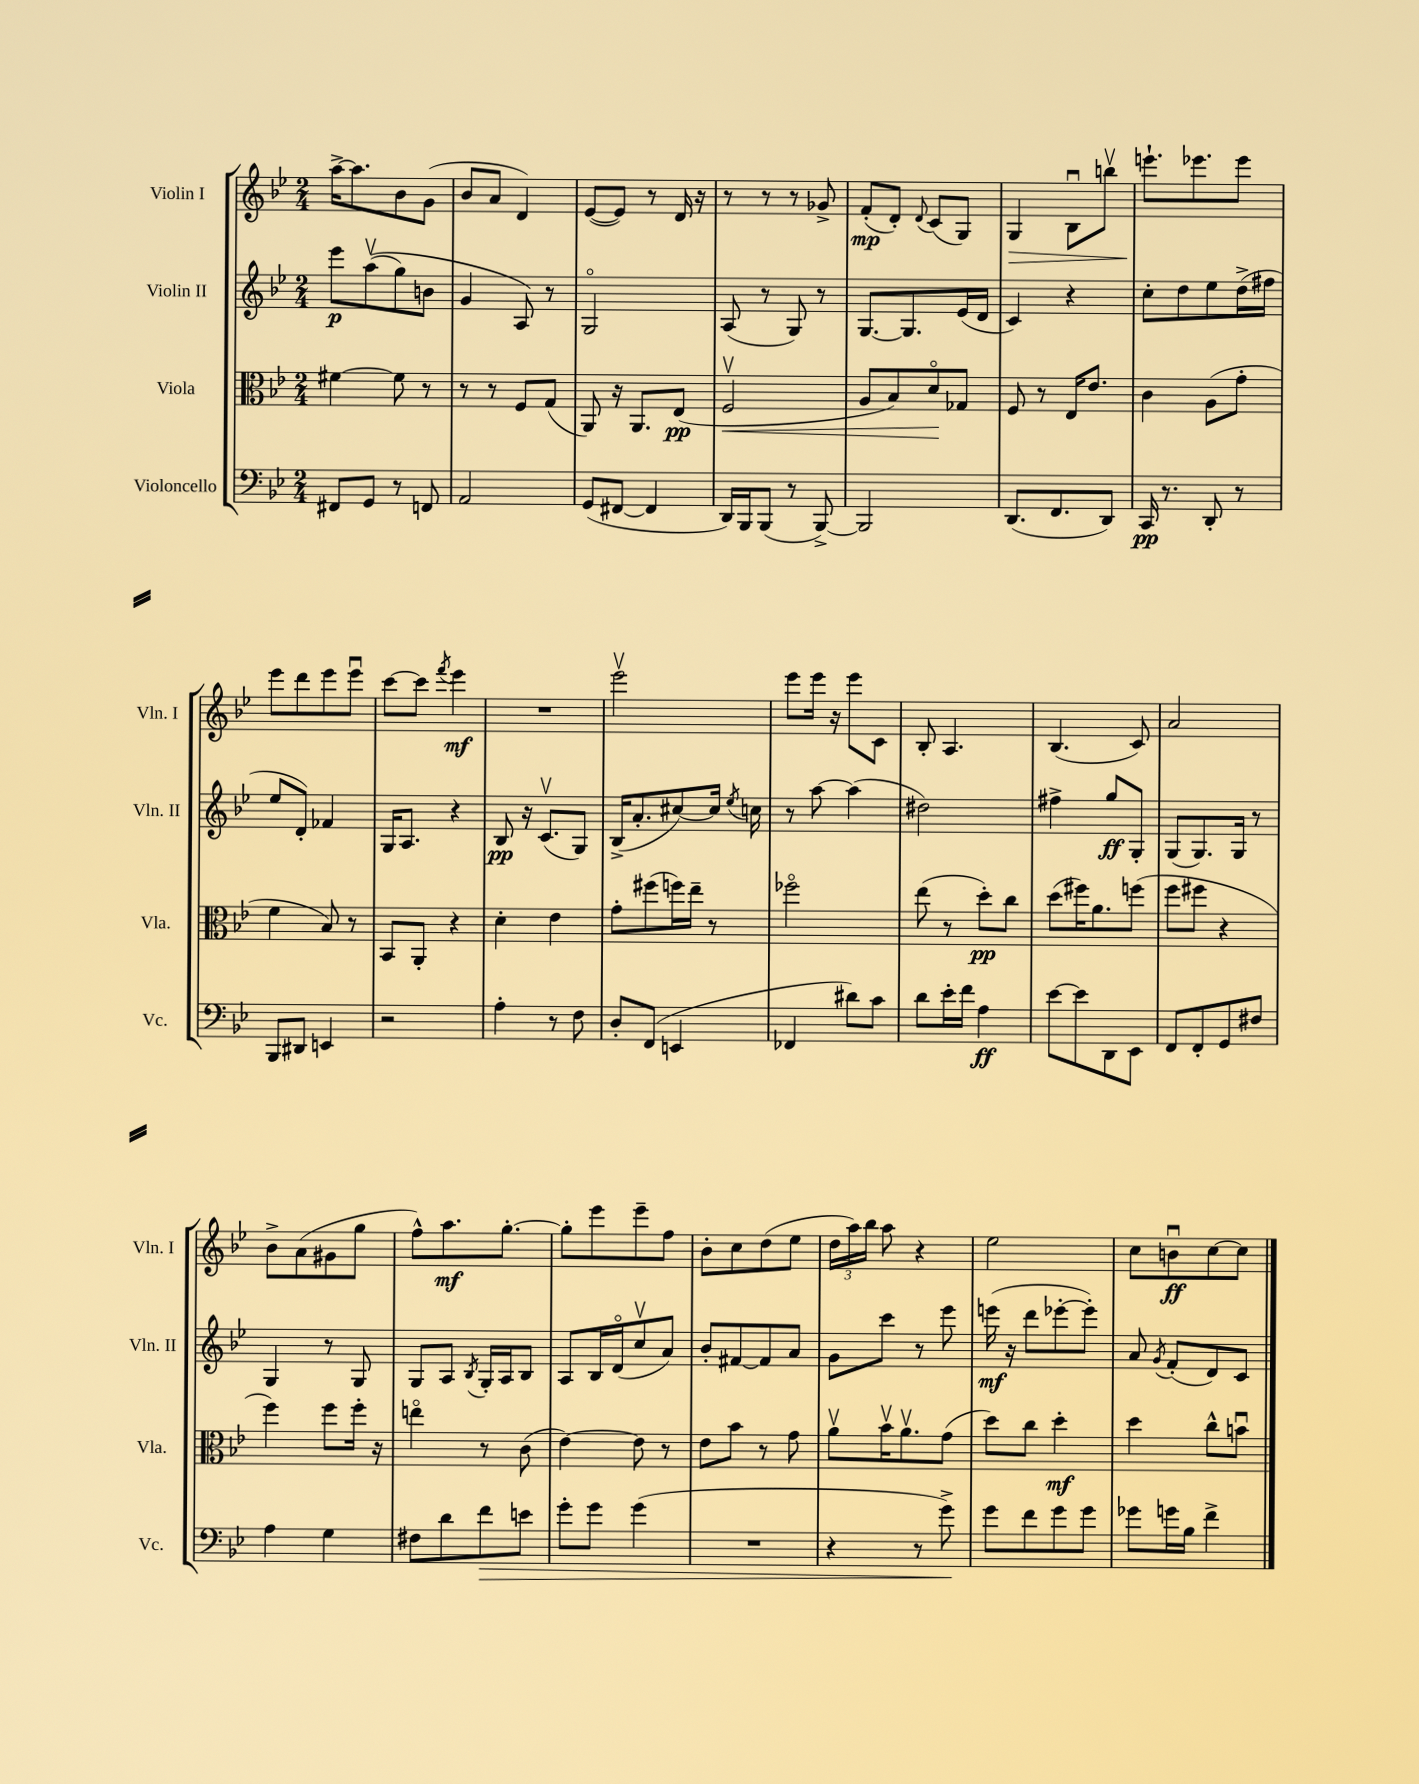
<<
\new StaffGroup <<
\new Staff = "s0" \with { instrumentName = "Violin I" shortInstrumentName = "Vln. I" } {
    \clef treble \key bes \major \numericTimeSignature \time 2/4
    \autoBeamOff a''16[~-> a''8. bes'8 g'8]( |
    bes'8[ a'8] d'4) |
    ees'8[~( ees'8]) r8 d'16 r16 |
    r8 r8 r8 ges'8-> |
    f'8[-.\mp( d'8]-.) \appoggiatura { d'8 } c'8[( g8]) |
    g4\> bes8[\downbow b''8]\upbow |
    e'''8.[-!\! ees'''8. ees'''8] |
    ees'''8[ d'''8 ees'''8 ees'''8]\downbow |
    c'''8[~ c'''8] \acciaccatura { f'''8 } ees'''4\mf |
    R2 |
    ees'''2\upbow |
    ees'''8[ ees'''16] r16 ees'''8[ c'8] |
    bes8-. a4. |
    bes4.( c'8) |
    a'2 |
    bes'8[-> a'8( gis'8 g''8] |
    f''8[-^) a''8.\mf g''8.]~-. |
    g''8[-. ees'''8 ees'''8-- f''8] |
    bes'8[-. c''8 d''8( ees''8] |
    \tuplet 3/2 { d''16[ a''16) bes''16] } a''8 r4 |
    ees''2 |
    c''8[ b'8\downbow\ff c''8~ c''8] \bar "|." |
}
\new Staff = "s1" \with { instrumentName = "Violin II" shortInstrumentName = "Vln. II" } {
    \clef treble \key bes \major \numericTimeSignature \time 2/4
    \autoBeamOff ees'''8[\p a''8\upbow(\( g''8) b'8] |
    g'4 a8\) r8 |
    g2\flageolet |
    a8( r8 g8) r8 |
    g8.[~ g8. ees'16( d'16] |
    c'4) r4 |
    c''8[-. d''8 ees''8 d''16->( fis''16] |
    ees''8[ d'8]-.) fes'4 |
    g16[ a8.] r4 |
    bes8\pp r16 c'8.[\upbow( g8]) |
    bes16[->( a'8.-. cis''8~) cis''16] \acciaccatura { ees''8 } c''16 |
    r8 a''8~ a''4( |
    dis''2) |
    fis''4-> g''8[\ff g8]-. |
    g8[( g8.) g16] r8 |
    g4 r8 g8 |
    g8[ a8] \acciaccatura { bes8 } g16[-. a16 bes8] |
    a8[ bes16 d'16\flageolet( c''8\upbow a'8]) |
    bes'8[-. fis'8~ fis'8 a'8] |
    g'8[ c'''8] r8 ees'''8 |
    e'''16\mf( r16 d'''8[ ees'''8~-. ees'''8]-.) |
    a'8 \acciaccatura { g'8 } f'8[-.( d'8) c'8] \bar "|." |
}
\new Staff = "s2" \with { instrumentName = "Viola" shortInstrumentName = "Vla." } {
    \clef alto \key bes \major \numericTimeSignature \time 2/4
    \autoBeamOff fis'4~ fis'8 r8 |
    r8 r8 f8[ g8]( |
    a,8) r16 a,8.[ ees8]\pp( |
    f2\upbow\< |
    a8[ bes8) d'8\flageolet\! ges8] |
    f8 r8 ees16[ ees'8.] |
    c'4 a8[( g'8]-. |
    f'4 bes8) r8 |
    bes,8[ a,8]-. r4 |
    d'4-. ees'4 |
    g'8[-. fis''8( f''16) ees''16]-- r8 |
    fes''2\flageolet |
    ees''8( r8 d''8[-.\pp) c''8] |
    d''8[( fis''16) a'8. f''8]( |
    f''8[ fis''8] r4 |
    f''4) f''8[ f''16]-. r16 |
    e''4\flageolet r8 c'8( |
    ees'4~) ees'8 r8 |
    ees'8[ bes'8] r8 g'8 |
    a'8[\upbow bes'16\upbow a'8.\upbow g'8]( |
    d''8[) c''8] d''4-.\mf |
    d''4 c''8[-^ b'8]\downbow \bar "|." |
}
\new Staff = "s3" \with { instrumentName = "Violoncello" shortInstrumentName = "Vc." } {
    \clef bass \key bes \major \numericTimeSignature \time 2/4
    \autoBeamOff fis,8[ g,8] r8 f,8 |
    a,2 |
    g,8[( fis,8]~ fis,4 |
    d,16[) bes,,16 bes,,8]( r8 bes,,8~->) |
    bes,,2 |
    d,8.[( f,8. d,8]) |
    c,16\pp r8. d,8-. r8 |
    bes,,8[ dis,8] e,4 |
    r2 |
    a4-. r8 f8 |
    d8[-. f,8]( e,4 |
    fes,4 dis'8[) c'8] |
    d'8[ ees'16-. f'16] a4\ff |
    ees'8[~ ees'8 d,8 ees,8] |
    f,8[ f,8-. g,8 fis8] |
    a4 g4 |
    fis8[ d'8 f'8\> e'8] |
    g'8[-. g'8] g'4( |
    R2 |
    r4 r8 g'8->\!) |
    g'8[ f'8 g'8 g'8] |
    ges'8[ g'16 bes16] f'4-> \bar "|." |
}
>>
>>
\layout { \context { \Score \remove "Bar_number_engraver" } }
